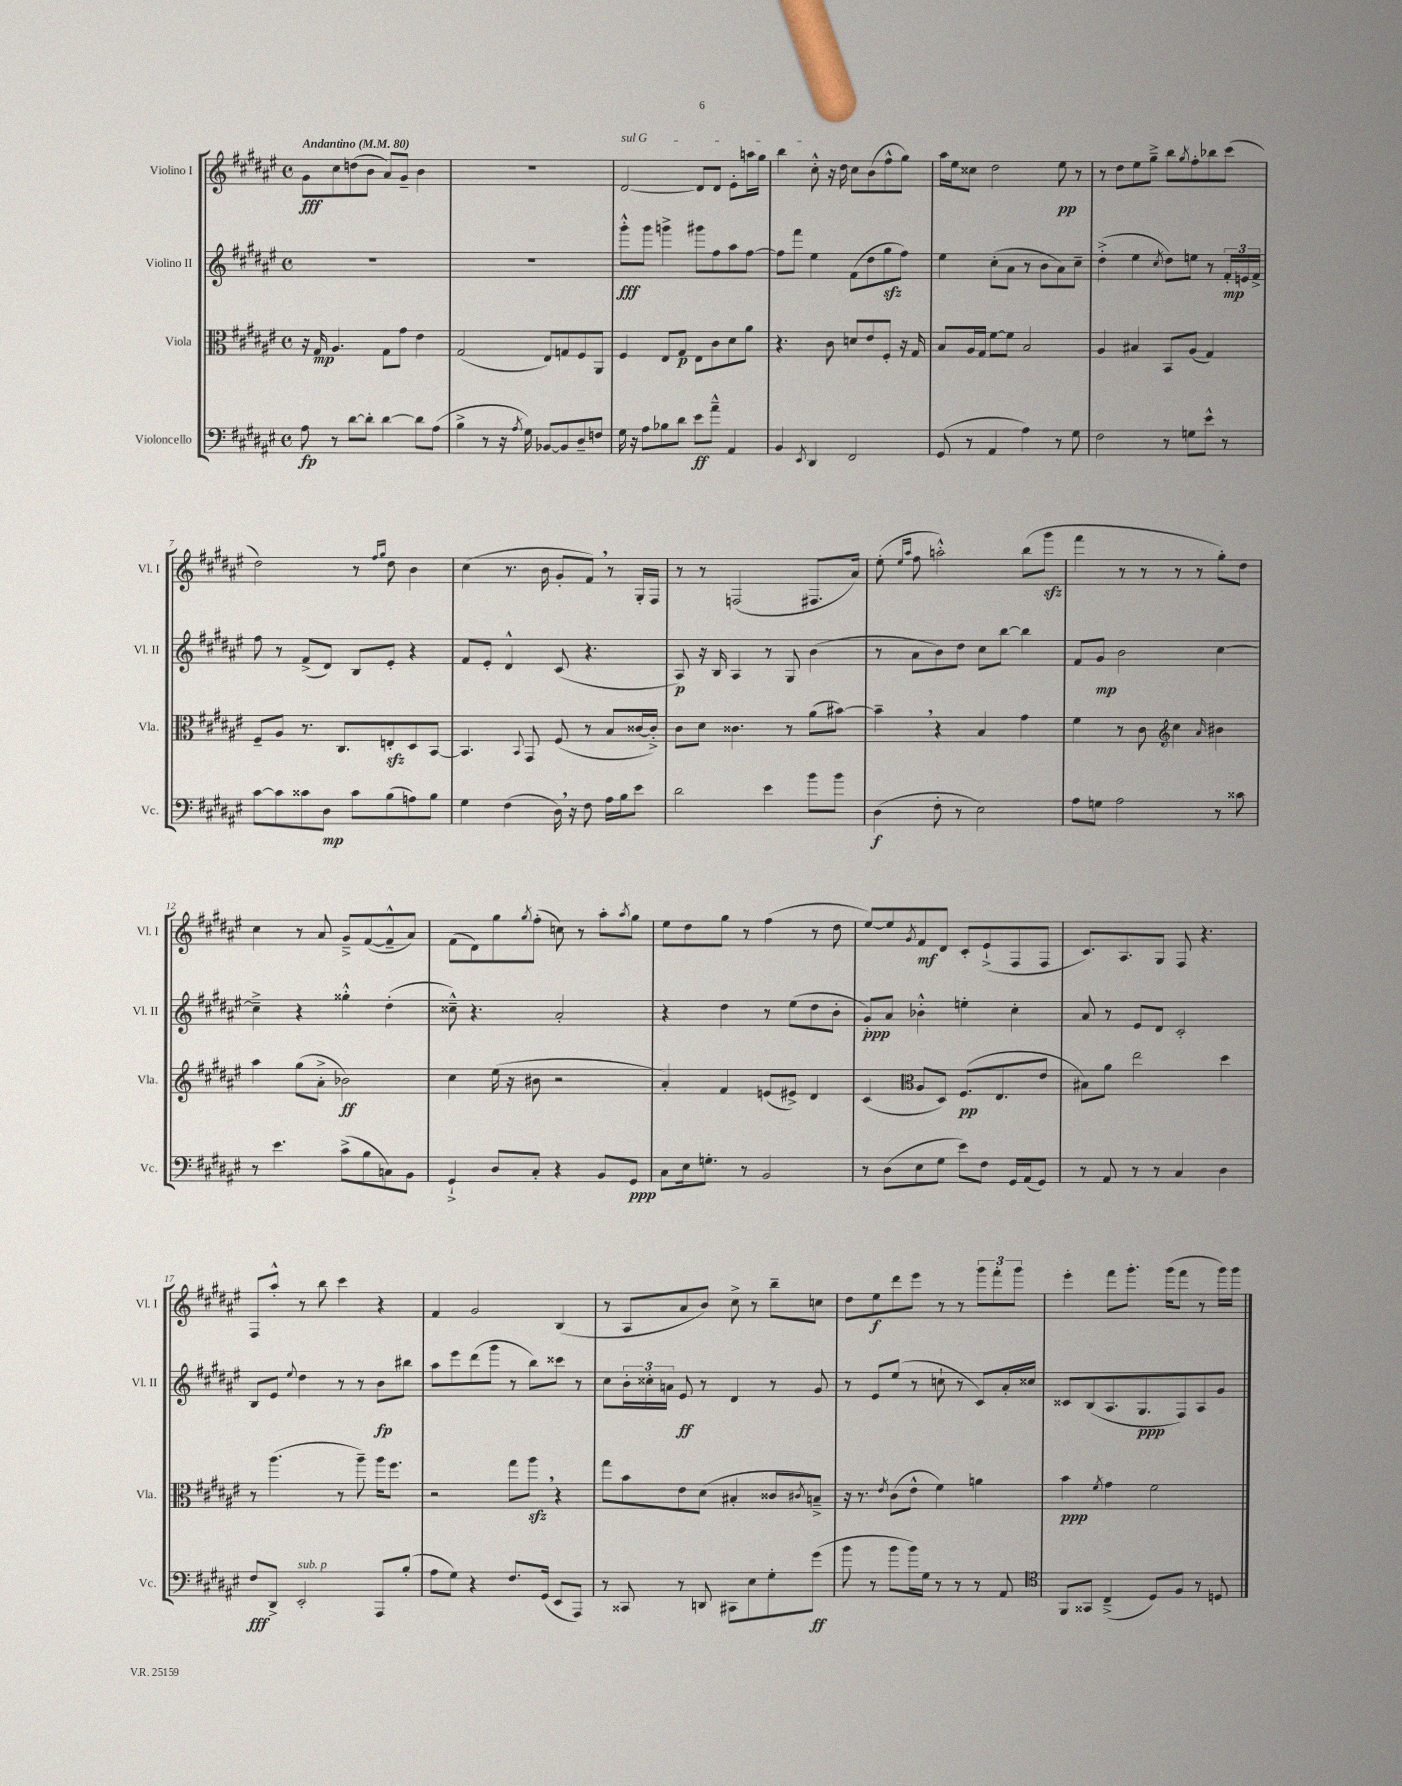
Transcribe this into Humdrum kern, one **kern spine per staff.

**kern	**dynam	**kern	**dynam	**kern	**dynam	**kern	**dynam
*part4	*part4	*part3	*part3	*part2	*part2	*part1	*part1
*staff4	*staff4	*staff3	*staff3	*staff2	*staff2	*staff1	*staff1
*I"Violoncello	*	*I"Viola	*	*I"Violino II	*	*I"Violino I	*
*I'Vc.	*	*I'Vla.	*	*I'Vl. II	*	*I'Vl. I	*
*clefF4	*	*clefC3	*	*clefG2	*	*clefG2	*
*k[f#c#g#d#a#e#]	*	*k[f#c#g#d#a#e#]	*	*k[f#c#g#d#a#e#]	*	*k[f#c#g#d#a#e#]	*
*M4/4	*	*M4/4	*	*M4/4	*	*M4/4	*
*met(c)	*	*met(c)	*	*met(c)	*	*met(c)	*
*MM80	*	*MM80	*	*MM80	*	*MM80	*
=1	=1	=1	=1	=1	=1	=1	=1
!	!	!	!	!	!	!LO:TX:a:B:t=Andantino	!
8A#\	fp	16r	.	1r	.	8g#\L	fff
.	.	16G#/	mp	.	.	.	.
8r	.	4.A#/	.	.	.	8cc#\	.
[8d#\L	.	.	.	.	.	(8ddn\	.
8d#'\J]	.	.	.	.	.	8b\J	.
[4d#\	.	8G#\L	.	.	.	8a#/L)	.
.	.	8g#\J	.	.	.	8g#~/J	.
8d#\L]	.	4e#\	.	.	.	4b\	.
(8A#\J	.	.	.	.	.	.	.
=2	=2	=2	=2	=2	=2	=2	=2
4B^\	.	(2G#/	.	1r	.	1r	.
8r	.	.	.	.	.	.	.
16r	.	.	.	.	.	.	.
8qA#/	.	.	.	.	.	.	.
16G#\)	.	.	.	.	.	.	.
[8BB-X/L	.	8E#/L)	.	.	.	.	.
8BB-/]	.	8Gn/	.	.	.	.	.
8D#~/	.	8F#/	.	.	.	.	.
8Fn/J	.	8AA#/J	.	.	.	.	.
=3	=3	=3	=3	=3	=3	=3	=3
!	!	!	!	!	!	!LO:TX:a:i:t=sul G	!
16G#\	.	4F#/	.	8ggg#'^^\L	fff	[2d#/	.
16r	.	.	.	.	.	.	.
8A#\L	.	.	.	8ggg#\J	.	.	.
8B-X\	.	8E#/L	.	4gggn^\	.	.	.
8d#\J	.	8G#/J	p	.	.	.	.
8e#\L	ff	8E#\L	.	8ggg#X\L	.	8d#/L]	.
8a#~^^\J	.	8c#\	.	8ff#\	.	8d#/J	.
4AA#/	.	8d#\	.	8aa#\	.	8e#'\L	.
.	.	8a#\J	.	[8ff#\J	.	16aan\L	.
.	.	.	.	.	.	16gg#\JJ	.
=4	=4	=4	=4	=4	=4	=4	=4
4BB/	.	4.r	.	8ff#\L]	.	4bb\	.
.	.	.	.	8fff#\J	.	.	.
8qEE#/	.	.	.	.	.	.	.
4DD#/	.	.	.	4ee#\	.	8cc#'^^\	.
.	.	8c#\	.	.	.	16r	.
.	.	.	.	.	.	16dd#\	.
2FF#/	.	8dn/L	.	(8f#\L	.	8cc#\L	.
.	.	8e#/	.	8dd#\	.	(8b\	.
.	.	8F#'/J	.	8gg#zz\	.	8ff#^^\	.
.	.	16r	.	8ff#\J)	.	8gg#\J)	.
.	.	16G#/	.	.	.	.	.
=5	=5	=5	=5	=5	=5	=5	=5
(8GG#/	.	8B/L	.	4ee#\	.	16aa#\LL	.
.	.	.	.	.	.	16ee#\J	.
8r	.	16A#/L	.	.	.	8cc##X\J	.
.	.	16G#/JJ	.	.	.	.	.
4AA#/	.	[8f#\L	.	(8cc#'\L	.	2dd#\	.
.	.	8f#\J]	.	8a#\J	.	.	.
4A#\)	.	2B/	.	8r	.	.	.
.	.	.	.	8b\L	.	.	.
8r	.	.	.	8a#\)	.	8ee#\	pp
8G#\	.	.	.	8cc#~\J	.	8r	.
=6	=6	=6	=6	=6	=6	=6	=6
2F#\	.	4A#/	.	(4dd#'^\	.	8r	.
.	.	.	.	.	.	8dd#\L	.
.	.	4B#X/	.	4ee#\	.	8ee#\	.
.	.	.	.	.	.	8gg#~^\J	.
.	.	.	.	8qcc#/	.	.	.
8r	.	8BB/L	.	8dd#\L)	.	8bb\L	.
.	.	.	.	.	.	8qgg#/	.
8Gn\L	.	(8A#/J	.	8een\J	.	8ff#'\	.
8e#^^\J	.	4G#/)	.	8r	.	8bb-X\	.
8r	.	.	.	24f#'/LL	mp	(8ccc#\J	.
.	.	.	.	24en/	.	.	.
.	.	.	.	24f#^/JJ	.	.	.
!!LO:LB:g=z
=7	=7	=7	=7	=7	=7	=7	=7
[8c#\L	.	8F#~/L	.	8ff#\	.	2dd#\)	.
8c#\]	.	8A#/J	.	8r	.	.	.
8c##X\	.	8.r	.	(8f#^/L	.	.	.
8D#\J	mp	.	.	8d#/J)	.	.	.
.	.	8.C#/L	.	.	.	.	.
8c##\L	.	.	.	8B/L	.	8r	.
.	.	.	.	.	.	16qqff#/LL	.
.	.	.	.	.	.	16qqgg#/JJ	.
(8B\	.	8Enzz'/	.	8e#'/J	.	8dd#\	.
8An\)	.	8D#/	.	4r	.	4b\	.
8B\J	.	[8BB/J	.	.	.	.	.
=8	=8	=8	=8	=8	=8	=8	=8
4G#\	.	4.BB/]	.	8f#/L	.	(4cc#\	.
.	.	.	.	8e#'/J	.	.	.
(4F#\	.	.	.	4d#^^/	.	8.r	.
.	.	8qqBB/	.	.	.	.	.
.	.	8GG#/	.	.	.	.	.
.	.	.	.	.	.	16b\	.
16D#,\)	.	(8F#/	.	(8c#/	.	8g#'/L	.
16r	.	.	.	.	.	.	.
8F#\	.	8r	.	4.r	.	8f#,/J)	.
16A#\LL	.	8B/L	.	.	.	8r	.
16B\J	.	.	.	.	.	.	.
8e#\J	.	[16c##X/L	.	.	.	16G#'/LL	.
.	.	16c##'^/JJ])	.	.	.	16F#/JJ	.
=9	=9	=9	=9	=9	=9	=9	=9
2d#\	.	8c#\L	.	8A#/)	p	8r	.
.	.	8d#\J	.	16r	.	8r	.
.	.	.	.	16B/	.	.	.
.	.	4.c##X\	.	4A#/	.	(2Fn/	.
4e#\	.	.	.	8r	.	.	.
.	.	8r	.	8G#/	.	.	.
8b\L	.	(8a#\L	.	(4b\	.	8.F#X/L	.
8b\J	.	[8b#X\J)	.	.	.	.	.
.	.	.	.	.	.	16a#/Jk)	.
=10	=10	=10	=10	=10	=10	=10	=10
(4D#\	f	4b#~,\]	.	8r	.	(8ee#'\	.
.	.	.	.	.	.	16qqee#/LL	.
.	.	.	.	.	.	16qqaa#/JJ	.
.	.	.	.	8a#\L	.	8ff#\	.
8F#'\	.	4r	.	8b\)	.	2aan'^^\)	.
8r	.	.	.	8dd#\J	.	.	.
2E#\)	.	4B/	.	8cc#\L	.	.	.
.	.	.	.	[8bb\J	.	.	.
.	.	4g#\	.	4bb\]	.	(8bb\L	.
.	.	.	.	.	.	8ggg#zz\J	.
=11	=11	=11	=11	=11	=11	=11	=11
8A#\L	.	4f#\	.	8f#/L	.	4fff#\	.
8Gn\J	.	.	.	8g#/J	mp	.	.
2A#\	.	8r	.	2b\	.	8r	.
.	.	8c#\	.	.	.	8r	.
*	*	*clefG2	*	*	*	*	*
.	.	4cc#\	.	.	.	8r	.
.	.	.	.	.	.	8r	.
.	.	16qqa#/	.	.	.	.	.
8r	.	4b#X\	.	[4cc#\	.	8gg#'\L)	.
8c##X\	.	.	.	.	.	8dd#\J	.
!!LO:LB:g=z
=12	=12	=12	=12	=12	=12	=12	=12
8r	.	4aa#\	.	4cc#~^\]	.	4cc#\	.
4.e#\	.	.	.	.	.	.	.
.	.	(8gg#\L	.	4r	.	8r	.
.	.	8a#'^\J	.	.	.	8a#/	.
(8c#^\L	.	2b-X\)	ff	4gg##X'^^\	.	8g#~^/L	.
8B\	.	.	.	.	.	([8f#/	.
8Cn\)	.	.	.	(4dd#'\	.	8f#~^^/]	.
8BB\J	.	.	.	.	.	8a#/J)	.
=13	=13	=13	=13	=13	=13	=13	=13
4GG#`^/	.	4cc#\	.	8cc##X~^^\)	.	(8f#\L	.
.	.	.	.	4.r	.	8d#\)	.
8D#/L	.	(16ee#\	.	.	.	8gg#\	.
.	.	16r	.	.	.	.	.
.	.	.	.	.	.	8qgg#/	.
8C#'/J	.	8b#X\	.	.	.	(8ff#'\J	.
4r	.	2r	.	2a#'/	.	8ccn\)	.
.	.	.	.	.	.	8r	.
8BB/L	.	.	.	.	.	8aa#'\L	.
.	.	.	.	.	.	8qaa#/	.
8GG#/J	ppp	.	.	.	.	8gg#\J	.
=14	=14	=14	=14	=14	=14	=14	=14
8C#\L	.	4a#'/)	.	4r	.	8ee#\L	.
16E#\k	.	.	.	.	.	8dd#\	.
8.Gn'\J	.	.	.	.	.	.	.
.	.	4f#/	.	4dd#\	.	8gg#\J	.
8r	.	.	.	.	.	8r	.
2BB/	.	(8en/L	.	8r	.	(4ff#\	.
.	.	8e#X^/J)	.	(8ee#\L	.	.	.
.	.	4d#/	.	8dd#\	.	8r	.
.	.	.	.	8b'\J	.	8dd#\	.
=15	=15	=15	=15	=15	=15	=15	=15
8r	.	(4c#/	.	8g#'/L)	ppp	[8ee#/L)	.
(8D#\L	.	.	.	8a#/J	.	8ee#/]	.
*	*	*clefC3	*	*	*	*	*
.	.	.	.	.	.	8qg#/	.
8E#\	.	8A#/L	.	4b-X'^^\	.	8f#/	mf
8G#\J	.	8D#/J)	.	.	.	8d#/J	.
8e#\L)	.	(8.F#/L	pp	4een'\	.	8c#'/L	.
8F#\J	.	.	.	.	.	(8e#`^/	.
.	.	8.E#/	.	.	.	.	.
16GG#/LL	.	.	.	4cc#'\	.	8F#/	.
(16AA#/J	.	.	.	.	.	.	.
8GG#/J)	.	8e#/J	.	.	.	8F#/J	.
=16	=16	=16	=16	=16	=16	=16	=16
8r	.	8B#X\L)	.	8a#/	.	8.c#/L)	.
8AA#/	.	8a#\J	.	8r	.	.	.
.	.	.	.	.	.	8.A#/	.
8r	.	2ee#\	.	8e#/L	.	.	.
8r	.	.	.	8d#/J	.	8G#/J	.
4C#/	.	.	.	2c#'/	.	8F#/	.
.	.	.	.	.	.	4.r	.
4D#\	.	4dd#\	.	.	.	.	.
!!LO:LB:g=z
=17	=17	=17	=17	=17	=17	=17	=17
8F#/L	fff	8r	.	8B/L	.	8F#/L	.
8DD#^/J	.	(4.aa#\	.	8e#/J	.	8aa#'^^/J	.
.	.	.	.	8qqee#/	.	.	.
!LO:TX:a:i:t=sub. p	!	!	!	!	!	!	!
2EE#'/	.	.	.	4dd#\	.	8r	.
.	.	.	.	.	.	8bb\	.
.	.	8r	.	8r	.	4ccc#\	.
.	.	8aa#~\)	.	8r	.	.	.
8AAA#/L	.	16aa#\KL	.	8b\L	fp	4r	.
.	.	8.ff#\J	.	.	.	.	.
(8B'/J	.	.	.	8bb#X\J	.	.	.
=18	=18	=18	=18	=18	=18	=18	=18
8A#\L	.	2r	.	8aa#\L	.	4f#/	.
8G#\J)	.	.	.	8eee#\	.	.	.
4r	.	.	.	(8ddd#\	.	2g#/	.
.	.	.	.	8ggg#\J	.	.	.
8.F#/L	.	8gg#\L	.	8r	.	.	.
.	.	8aa#zz,\J	.	8bb\L)	.	.	.
(16GG#/Jk	.	.	.	.	.	.	.
8EE#/L	.	4r	.	8ccc##X\J	.	(4B/	.
8AAA#/J)	.	.	.	8r	.	.	.
=19	=19	=19	=19	=19	=19	=19	=19
8r	.	8gg#\L	.	8cc#\L	.	8r	.
8CC##X/	.	8b\	.	24b'\L	.	8A#/L	.
.	.	.	.	24cc##X'\	.	.	.
.	.	.	.	24an\JJ	.	.	.
8r	.	8e#\	.	8e#/	ff	8a#/	.
8DDn/	.	(8d#\J	.	8r	.	8b/J)	.
8CC#X\L	.	4B#X'/	.	4d#/	.	8cc#^\	.
8E#\	.	.	.	.	.	8r	.
8G#'\	.	8c##X/L	.	8r	.	8bb~\L	.
.	.	8qc#X/	.	.	.	.	.
(8g#\J	ff	8Bn~^/J)	.	8g#/	.	8ccn\J	.
=20	=20	=20	=20	=20	=20	=20	=20
8b\	.	16r	.	8r	.	8dd#\L	.
.	.	8.r	.	.	.	.	.
8r	.	.	.	8e#/L	.	8ee#\	f
.	.	8qe#/	.	.	.	.	.
8b\L	.	(8c#\L	.	(8ee#/J	.	8ddd#\	.
16b\L)	.	8e#^^\J	.	8r	.	8eee#\J	.
16G#\JJ	.	.	.	.	.	.	.
8r	.	4f#\)	.	8ccn`\	.	8r	.
8r	.	.	.	8r	.	8r	.
8r	.	4an\	.	8c#/L)	.	12ggg#\L	.
.	.	.	.	.	.	12fff#'\	.
8AA#/	.	.	.	16a#'/L	.	.	.
.	.	.	.	.	.	12ggg#\J	.
.	.	.	.	16cc##X/JJ	.	.	.
=21	=21	=21	=21	=21	=21	=21	=21
*clefC4	*	*	*	*	*	*	*
8FF#/L	.	4b\	ppp	8c##X/L	.	4eee#'\	.
8GG##X/J	.	.	.	(8B/	.	.	.
.	.	8qf#/	.	.	.	.	.
(4C#~^/	.	4g#\	.	8.A#/	.	8fff#\L	.
.	.	.	.	.	.	8.ggg#'\J	.
.	.	.	.	8.G#/	ppp	.	.
8D#/L)	.	2f#\	.	.	.	.	.
.	.	.	.	.	.	(16ggg#\KL	.
8F#/J	.	.	.	8F#/)	.	8fff#\J	.
8r	.	.	.	8A#/	.	8r	.
8Dn/	.	.	.	8g#/J	.	16ggg#\LL)	.
.	.	.	.	.	.	16ggg#\JJ	.
==	==	==	==	==	==	==	==
*-	*-	*-	*-	*-	*-	*-	*-
